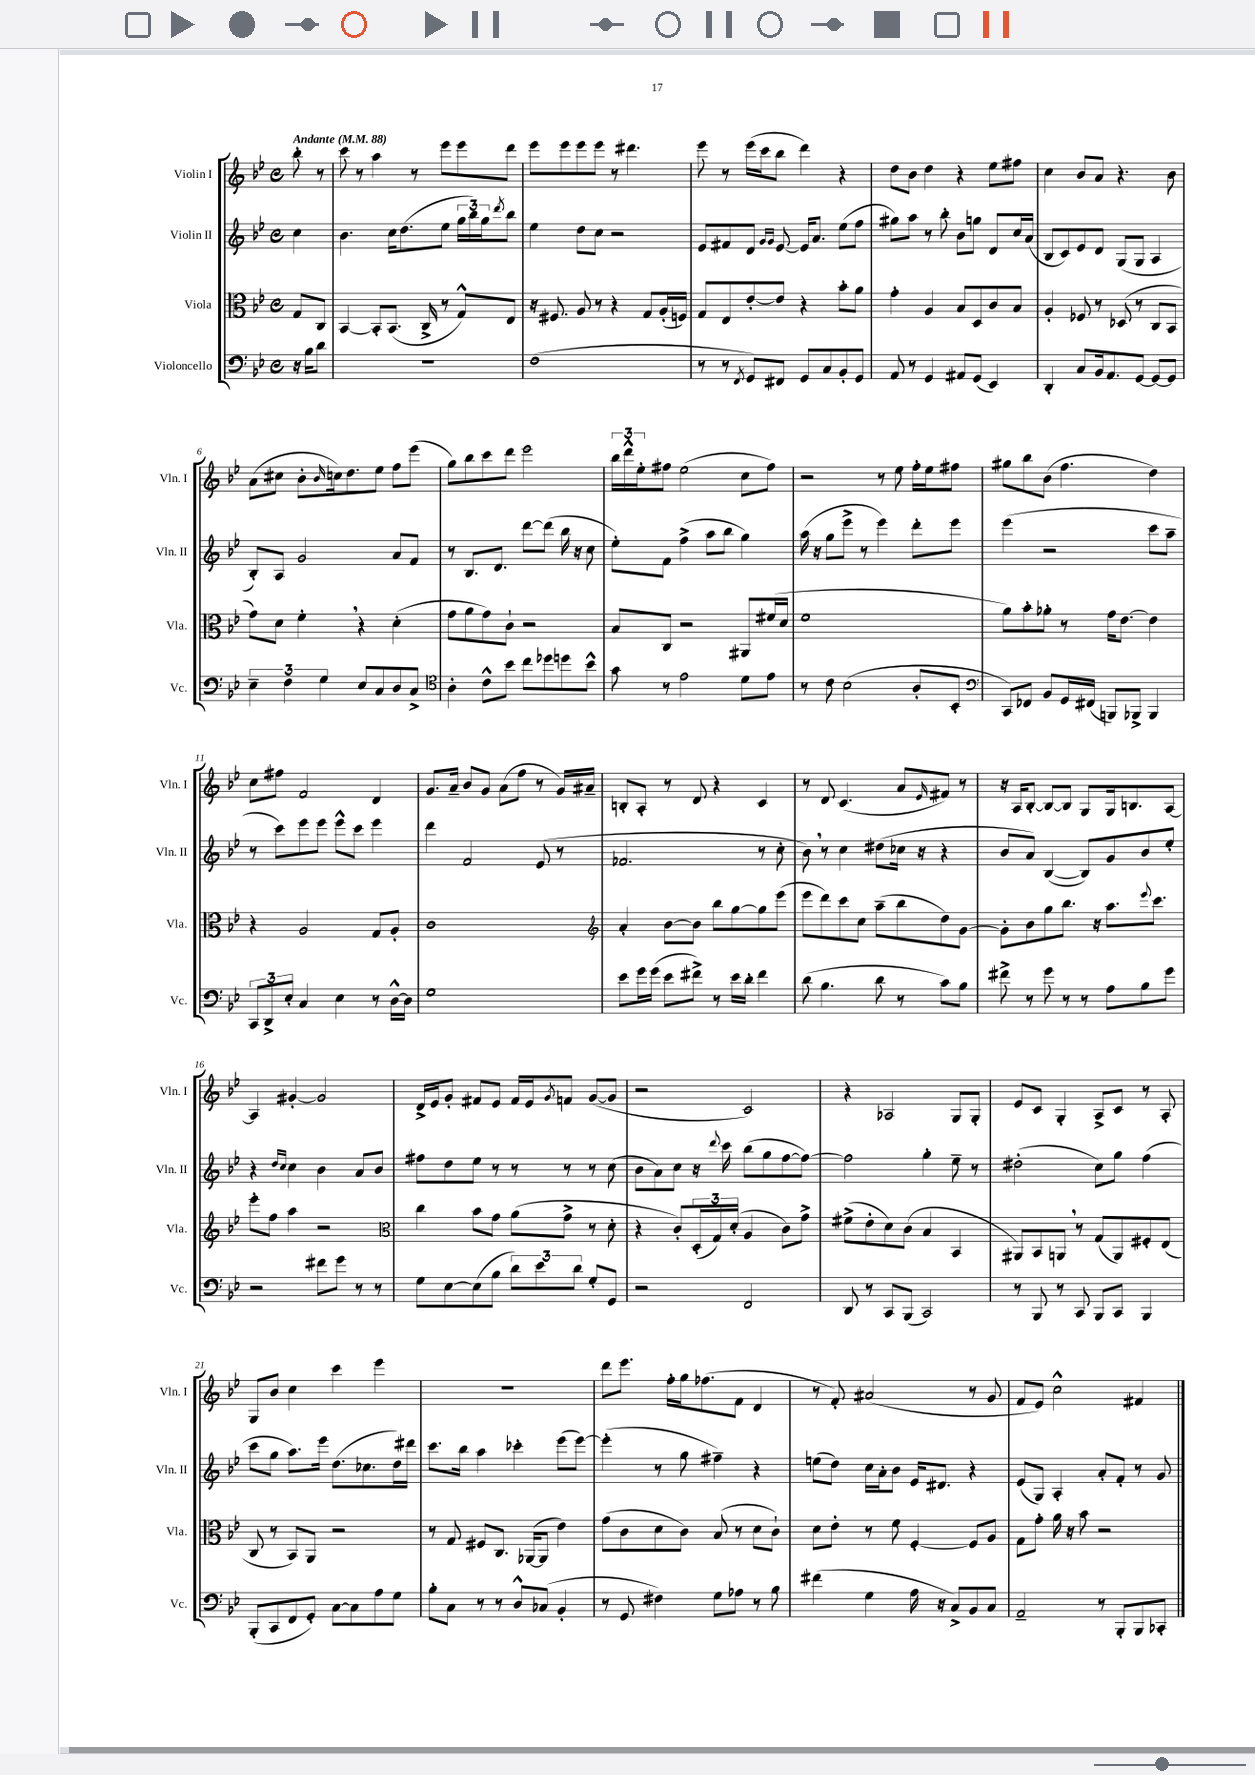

**kern	**kern	**kern	**kern
*staff4	*staff3	*staff2	*staff1
*clefF4	*clefC3	*clefG2	*clefG2
*k[b-e-]	*k[b-e-]	*k[b-e-]	*k[b-e-]
*M4/4	*M4/4	*M4/4	*M4/4
*met(c)	*met(c)	*met(c)	*met(c)
*MM88	*MM88	*MM88	*MM88
16r	8G/L	4cc\	8bb-'\
16B-\LK	.	.	.
8d\J	8C/J	.	8r
=	=	=	=
1r	[4BB-/	4.b-\	8ccc\
.	.	.	8r
.	8BB-'/]L	.	4aa\
.	(8.BB-/J	16cc\LK	.
.	.	(8.dd\	.
.	.	.	8r
.	16C^/	.	.
.	8r	8ee-\J	8eee-\L
.	8G^^/L)	24gg\LL	8eee-\
.	.	24bb-\)	.
.	.	24gg\J	.
.	.	8qddd/	.
.	8E-/J	8bb-\J	8ddd\J
=	=	=	=
(1F	16r	4ee-\	8eee-\L
.	8.F#/	.	.
.	.	.	8eee-\
.	8A/	8dd\L	8eee-\
.	8r	8cc\J	8eee-\J
.	4r	2r	8r
.	.	.	4.ddd#\
.	8G/L	.	.
.	(16A'/L	.	.
.	16F/JJ)	.	.
=	=	=	=
8r	8G/L	8e-/L	8eee-\
8r	8E-/	8f#/	8r
8qFF/	.	.	.
8GG/L)	[8e-'/	8d/J	(16eee-\LL
.	.	.	16ccc\J
.	.	16qqg/LL	.
.	.	16qqg/JJ	.
8FF#/J	8e-/]J	[8e-/	8bb-\J
8GG/L	4r	16e-/]LK	4ddd\)
.	.	8.a/J	.
8C/	.	.	.
8BB-'/	8b-'\L	(8ee-\L	4r
8GG/J	8a\J	8ff\J	.
=	=	=	=
8AA/	4g'\	8gg#\L)	8dd\L
8r	.	8aa\J	8b-\J
4GG/	4A/	8r	4dd\
.	.	8bb-'\	.
8AA#/L	8B-/L	8b-\L	4r
(8GG/J	8D/	8gg\J	.
4EE-/)	8c/	8d/L	8ee-\L
.	8B-/J	16cc/L	8ff#\J
.	.	(16a/JJ	.
=	=	=	=
4DD'/	4A'/	8B-/L	4cc\
.	.	8c/)	.
8C/L	8F-/	8e-/	8b-/L
16BB-/k	8r	8d/J	8a/J
8.AA/	.	.	.
.	(8D-/	(8G/L	4.r
[8GG/J	8r	8G/J	.
8GG/_L	8C/L	4A/	.
8GG/]J	8BB-/J	.	8b-\
=	=	=	=
6E-~\	8g\L)	8B-'/L)	(8a\L
.	8d\J	8A/J	8cc#\J
6F\	.	.	.
.	4f'\	2g/	8b-'\L
6G\	.	.	.
.	.	.	16qqb-/
.	.	.	16cc\k)
.	.	.	8.dd\
8E-/L	4r	.	.
8C/	.	.	8ee-\J
8D/	(4d'\	8a/L	8ff\L
8C^/J	.	8f/J	(8eee-\J
=	=	=	=
*clefC4	*	*	*
4A'\	8g\L	8r	8gg\L)
.	8a\	8.B-/L	8bb-\
8c^^\L	8g\)	.	8ccc\
.	.	8.d/J	.
8b-\J	8c`\J	.	8ddd\J
8cc\L	2r	[8ddd\L	2eee-\
8dd-\	.	(8ddd\]J	.
8dd\	.	16bb-\	.
.	.	16r	.
8b-^^\J	.	8cc\	.
=	=	=	=
8g\	8B-/L	8ee-'\L)	24bb-\LL
.	.	.	24ddd^^\
.	.	.	24ee-'\J
8r	8C/J	8f\J	8ff#\J
2e-\	2r	(4ff^\	(2ee-\
.	.	8aa\L	.
.	.	8bb-\J	.
8d\L	8AA#/L	4gg\)	8cc\L
8e-\J	(16f#/L	.	8ff#\J)
.	16d/JJ	.	.
=	=	=	=
8r	1f	(16aa\	2r
.	.	16r	.
8c\	.	8gg\L	.
(2B-\	.	8eee-^\J	.
.	.	8r	.
.	.	4eee-\)	8r
.	.	.	8ee-\
8A'/L	.	8ddd'\L	16ff'\LL
.	.	.	16ee-\J
8BB-'/J	.	8eee-\J	8ff#\J
=	=	=	=
*clefF4	*	*	*
8CC/L)	8a\L)	(4eee-\	8gg#\L
8FF-/J	8b-'\	.	8bb-\
8BB-/L	8a-'\J	2r	(8b-\J
16GG/L	8r	.	4.ff\
(16FF#/JJ	.	.	.
8BBB/L)	16g\LK	.	.
.	[8.e-\J	.	.
8BBB-^/J	.	.	.
4BBB-/	4e-\]	8ccc\L	4dd\)
.	.	8aa~\J	.
=	=	=	=
12CC/L	4r	8r	8cc\L
12DD^/	.	.	.
.	.	8ccc\L)	8ff#\J
12E-'/J	.	.	.
4C/	2A/	8eee-\	2f/
.	.	8eee-\J	.
4E-\	.	8eee-^^\L	.
.	.	8ccc\J	.
8r	8G/L	4eee-\	4d/
[16D^^\LL	8A'/J	.	.
16D\]JJ	.	.	.
=	=	=	=
1G	1c	4ddd\	8.g/L
.	.	.	16a~/Jk
.	.	2f/	8b-/L
.	.	.	8g/J
.	.	.	(8a\L
.	.	.	8ff\J
.	.	(8e-/	8r
.	.	8r	16g/LL)
.	.	.	16a#~/JJ
=	=	=	=
*	*clefG2	*	*
8e-\L	4a'/	2.f-/	8B'/L
16g\L	.	.	8A'/J
(16g\JJ	.	.	.
8e-\L	[8b-\L	.	8r
8f#^\J)	8b-\]J	.	8d/
8r	8bb-\L	.	4r
16e-\LL	[8gg\	.	.
16d'\JJ	.	.	.
4f#\	8gg\]	8r	4c/
.	(8eee-\J	8cc'\	.
=	=	=	=
(8d\	8eee-\L	8b-\)	8r
4.B-\	8ddd\)	8r	8d/
.	8ccc\	4cc\	(4.c/
.	8cc\J	.	.
8d\	(8aa~\L	(8dd#\L	.
8r	8bb-\	16cc-\Jk	8a/L
.	.	16r	.
.	.	.	16qqe-/
8c\L)	8dd\)	4r	8f#/J)
8B-\J	[8g\J	.	8r
=	=	=	=
8f#^\	8g'\]L	8b-/L	16r
.	.	.	16A/LK
8r	8b-\	8a/J)	[8B-'/J
8g\	8gg\	([4B-/	8B-/_L
8r	8.bb-\J	.	8B-/]J
8r	.	8B-/]L)	8G/L
.	16r	.	.
8A\L	8.aa\L	8g/	16G/k
.	.	.	8.B/
8B-\	.	8b-/	.
.	8qqeee-/	.	.
.	8.ccc\J	.	.
8g\J	.	8ee-'/J	[8A/J
=	=	=	=
2r	8eee-'\L	4r	4A/]
.	8ff\J	.	.
.	.	16qqdd/LL	.
.	.	16qqcc/JJ	.
.	4aa\	4cc\	[4g#'/
8f#\L	2r	4b-\	2g#/]
8g\J	.	.	.
8r	.	8a/L	.
8r	.	8b-/J	.
=	=	=	=
*	*clefC3	*	*
8G\L	4cc\	8ff#\L	16d^/LL
.	.	.	16e-/J
[8E-\	.	8dd\	8g'/J
(8E-\]	8b-\L	8ee-\J	8f#/L
8B-\J	8g\J	8r	8e-/J
12d\L)	(8a\L	8r	16f#/LL
.	.	.	16e-/J
12e-\	.	.	.
.	.	.	8qg/
.	8g^\J	8r	8f/J
12d\J	.	.	.
8G'/L	8r	8r	([8g/L
8GG/J	8d'\	(8cc\	8g/]J
=	=	=	=
2r	4r	8b-\L	2r
.	.	8a\)	.
.	8c'/L)	8cc\J	.
.	(24D'/L	16r	.
.	24G/)	.	.
.	.	8qqddd/	.
.	.	16ccc\	.
.	(24d'/JJ	.	.
2FF/	4A/	(8bb-\L	2c/)
.	.	8gg\	.
.	8c\L)	[8ff\	.
.	8g^\J	8ff\_J)	.
=	=	=	=
8DD/	(8f#^\L	2ff\]	4r
8r	8e-'\	.	.
8CC/L	8d\)	.	2A-/
(8BBB-/J	(8c\J	.	.
2CC/)	4B-/	4gg'\	.
.	4BB-/	8ee-~\	8G/L
.	.	8r	8G'/J
=	=	=	=
8r	8AA#/L)	(2dd#'\	8e-/L
8BBB-/	8BB-/	.	8c/J
8r	8AA/J	.	4G'/
8CC/	8r	.	.
8BBB-/L	(8G/L	8cc\L)	8A^/L
8CC/J	8AA/)	8gg\J	8c/J
4BBB-/	8F#'/	(4ff\	8r
.	(8E-/J	.	8A'/
=	=	=	=
(8BBB-'/L	8C/	8ccc\L	8G/L
8CC/	8r	8gg\J	8b-/J
8FF/	8BB-/L)	8.aa\L)	4cc\
8GG'/J)	8AA/J	.	.
.	.	16eee-\Jk	.
[8C\L	2r	(8.dd\L	4ccc\
8C\]	.	.	.
.	.	8.cc-\	.
8A\	.	.	4eee-\
8G\J	.	16dd\L)	.
.	.	16ddd#\JJ	.
=	=	=	=
8B-'\L	8r	8.ccc\L	1r
8C\J	8G/	.	.
.	.	16bb-\Jk	.
8r	8F#/L	4aa\	.
8r	8.C/J	.	.
8D^^/L	.	4ccc-'\	.
.	([16AA-/LK	.	.
(8C-/J	8AA-/]J	.	.
4BB-'/	4e-\)	(8eee-\L	.
.	.	[8eee-\J)	.
=	=	=	=
8r	(8g\L	(4eee-'\]	8ddd\L
8GG/	8c\	.	8.eee-\J
4F#\)	8d\	8r	.
.	.	.	16ff'\LL
.	8c\J)	8gg\	16gg\J
.	.	.	(8.ff-\
8G\L	(8B-/	4ff#~\)	.
8A-\J	8r	.	8f\J
8r	8d\L	4r	4d/
8B-\	8c`\J)	.	.
=	=	=	=
(4f#\	8d\L	(8ee\L	8r
.	8e-'\J	8dd\J)	8f'/)
4G\	8r	16cc\LL	(2a#/
.	.	16a'\J	.
.	8f\	8b-\J	.
16A\	[4F'/	16e-/LK	.
16r	.	8.d#/J	.
8C^/L)	.	.	.
8BB-/	8F/]L	4r	8r
8C/J	8A/J	.	8g/
=	=	=	=
2AA~/	8G\L	(8e-/L	8f/L
.	8g'\J	8G/J)	8e-/J)
.	16a\	4A'/	2cc^^\
.	16r	.	.
.	8b-\	.	.
8r	2r	8a'/L	.
8BBB-'/L	.	8f'/J	.
8BBB-/	.	8r	4f#/
8CC-'/J	.	8g/	.
==	==	==	==
*-	*-	*-	*-
